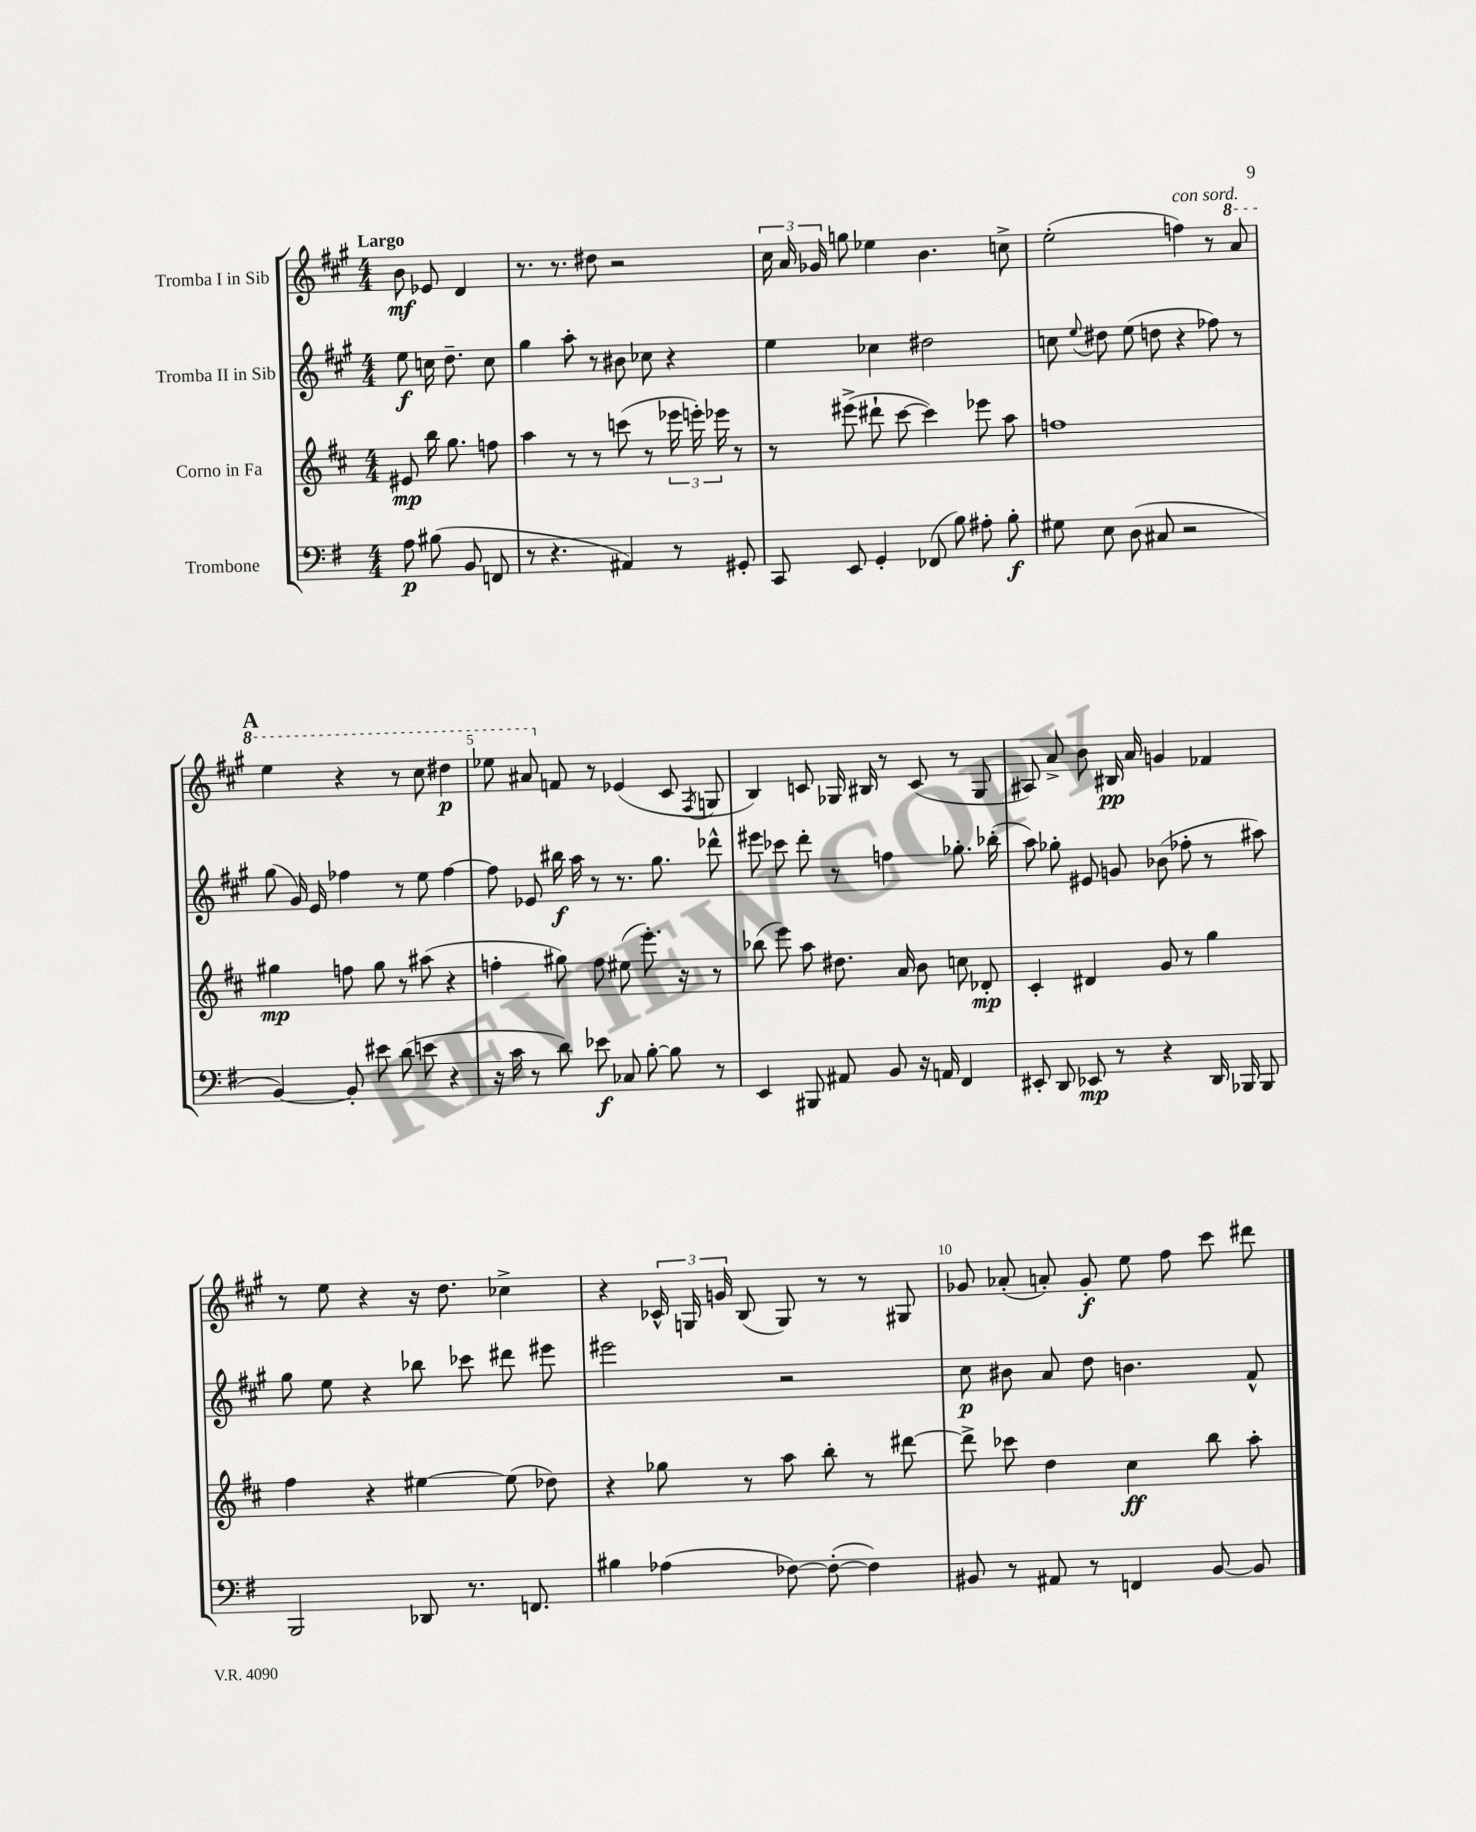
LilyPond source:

<<
\new StaffGroup <<
\new Staff = "s0" \with { instrumentName = "Tromba I in Sib" } {
    \clef treble \key a \major \numericTimeSignature \time 4/4 \partial 2 \tempo "Largo"
    \autoBeamOff b'8\mf ees'8 d'4 |
    r8. r8. dis''8 r2 |
    \tuplet 3/2 { cis''16 a'16 ges'16 } g''8 ees''4 b'4. c''8-> |
    e''2-.( f''4^\markup { \italic "con sord." }) r8 \ottava #1 a''8 |
    \mark \markup { \bold "A" } e'''4 r4 r8 cis'''8 dis'''4\p |
    ees'''8 ais''8 \ottava #0 f'8 r8 ees'4( cis'8 \acciaccatura { fis8 } g8 |
    b4) c'8 ges16 bis16 r8 c'8( r8 ges8 |
    ais8) a'8-> b'8 bis16\pp a'16 g'4 fes'4 |
    r8 e''8 r4 r16 d''8. ces''4-> |
    r4 \tuplet 3/2 { ces'16-^ g16 g'16 } b8( g8) r8 r8 gis8 |
    ges'8 aes'8-.( a'8-.) ges'8-.\f e''8 fis''8 cis'''8 dis'''8 \bar "|." |
}
\new Staff = "s1" \with { instrumentName = "Tromba II in Sib" } {
    \clef treble \key a \major \numericTimeSignature \time 4/4 \partial 2
    \autoBeamOff e''8\f c''16 d''8.-- c''8 |
    gis''4 a''8-. r8 bis'8 ces''8 r4 |
    e''4 ces''4 dis''2 |
    c''8 \appoggiatura { e''8 } dis''8 e''8( d''8 r4 fes''8) r8 |
    \mark \markup { \bold "A" } gis''8( gis'16) e'16 fes''4 r8 e''8 fes''4~ |
    fes''8 ees'8 bis''16\f a''16 r8 r8. gis''8. des'''8-^ |
    eis'''8 ces'''8 d'''8-. r8 f''4 ges''8.-. bes''16-.( |
    a''8) ges''8-. eis'8 g'8 bes'8( fes''8-. r8 ais''8) |
    gis''8 e''8 r4 bes''8 ces'''8 dis'''8 eis'''8 |
    eis'''2 r2 |
    cis''8\p bis'8 a'8 d''8 b'4. fis'8-^ \bar "|." |
}
\new Staff = "s2" \with { instrumentName = "Corno in Fa" } {
    \clef treble \key d \major \numericTimeSignature \time 4/4 \partial 2
    \autoBeamOff eis'8\mp b''16 g''8. f''8 |
    a''4 r8 r8 c'''8( r8 \tuplet 3/2 { ees'''16 e'''16-.) ees'''16 } r8 |
    r8 eis'''8->( dis'''8-! cis'''8~ cis'''4) ees'''8 a''8 |
    f''1 |
    \mark \markup { \bold "A" } gis''4\mp f''8 gis''8 r8 ais''8( r4 |
    f''4-. gis''8) f''8 eis''8( e'''8.-.) r16 r8 |
    bes''8( e'''8) a''8 dis''8. a'16 b'8 c''8 des'8-.\mp |
    cis'4-. dis'4 g'8 r8 g''4 |
    fis''4 r4 eis''4~ eis''8( des''8) |
    r4 ges''8 r8 a''8 b''8-. r8 dis'''8~ |
    dis'''8-> ces'''8 d''4 cis''4\ff b''8 a''8-. \bar "|." |
}
\new Staff = "s3" \with { instrumentName = "Trombone" } {
    \clef bass \key g \major \numericTimeSignature \time 4/4 \partial 2
    \autoBeamOff a8\p bis8( b,8 f,8 |
    r8 r4. ais,4) r8 gis,8-. |
    c,8 e,8 g,4-. fes,8( b8) ais8-. b8-.\f |
    gis8 e8 d8( cis8 r2 |
    \mark \markup { \bold "A" } b,4~) b,8-. eis'8 d'8( e'8 r4 |
    r16 c'16 r8 d'8) ees'8\f ces8 b8~-. b8 r8 |
    e,4 bis,,8 ais,8 b,8 r16 a,16 fis,4 |
    eis,8-. d,8 ees,8\mp r8 r4 d,16 bes,,16 bes,,8 |
    b,,2 des,8 r8. f,8. |
    bis4 aes4( fes8~) fes8~-.( fes4) |
    bis,8 r8 ais,8 r8 f,4 bis,8~ bis,8 \bar "|." |
}
>>
>>
\layout { \context { \Score \override BarNumber.break-visibility = ##(#f #t #t) barNumberVisibility = #(every-nth-bar-number-visible 5) } }
